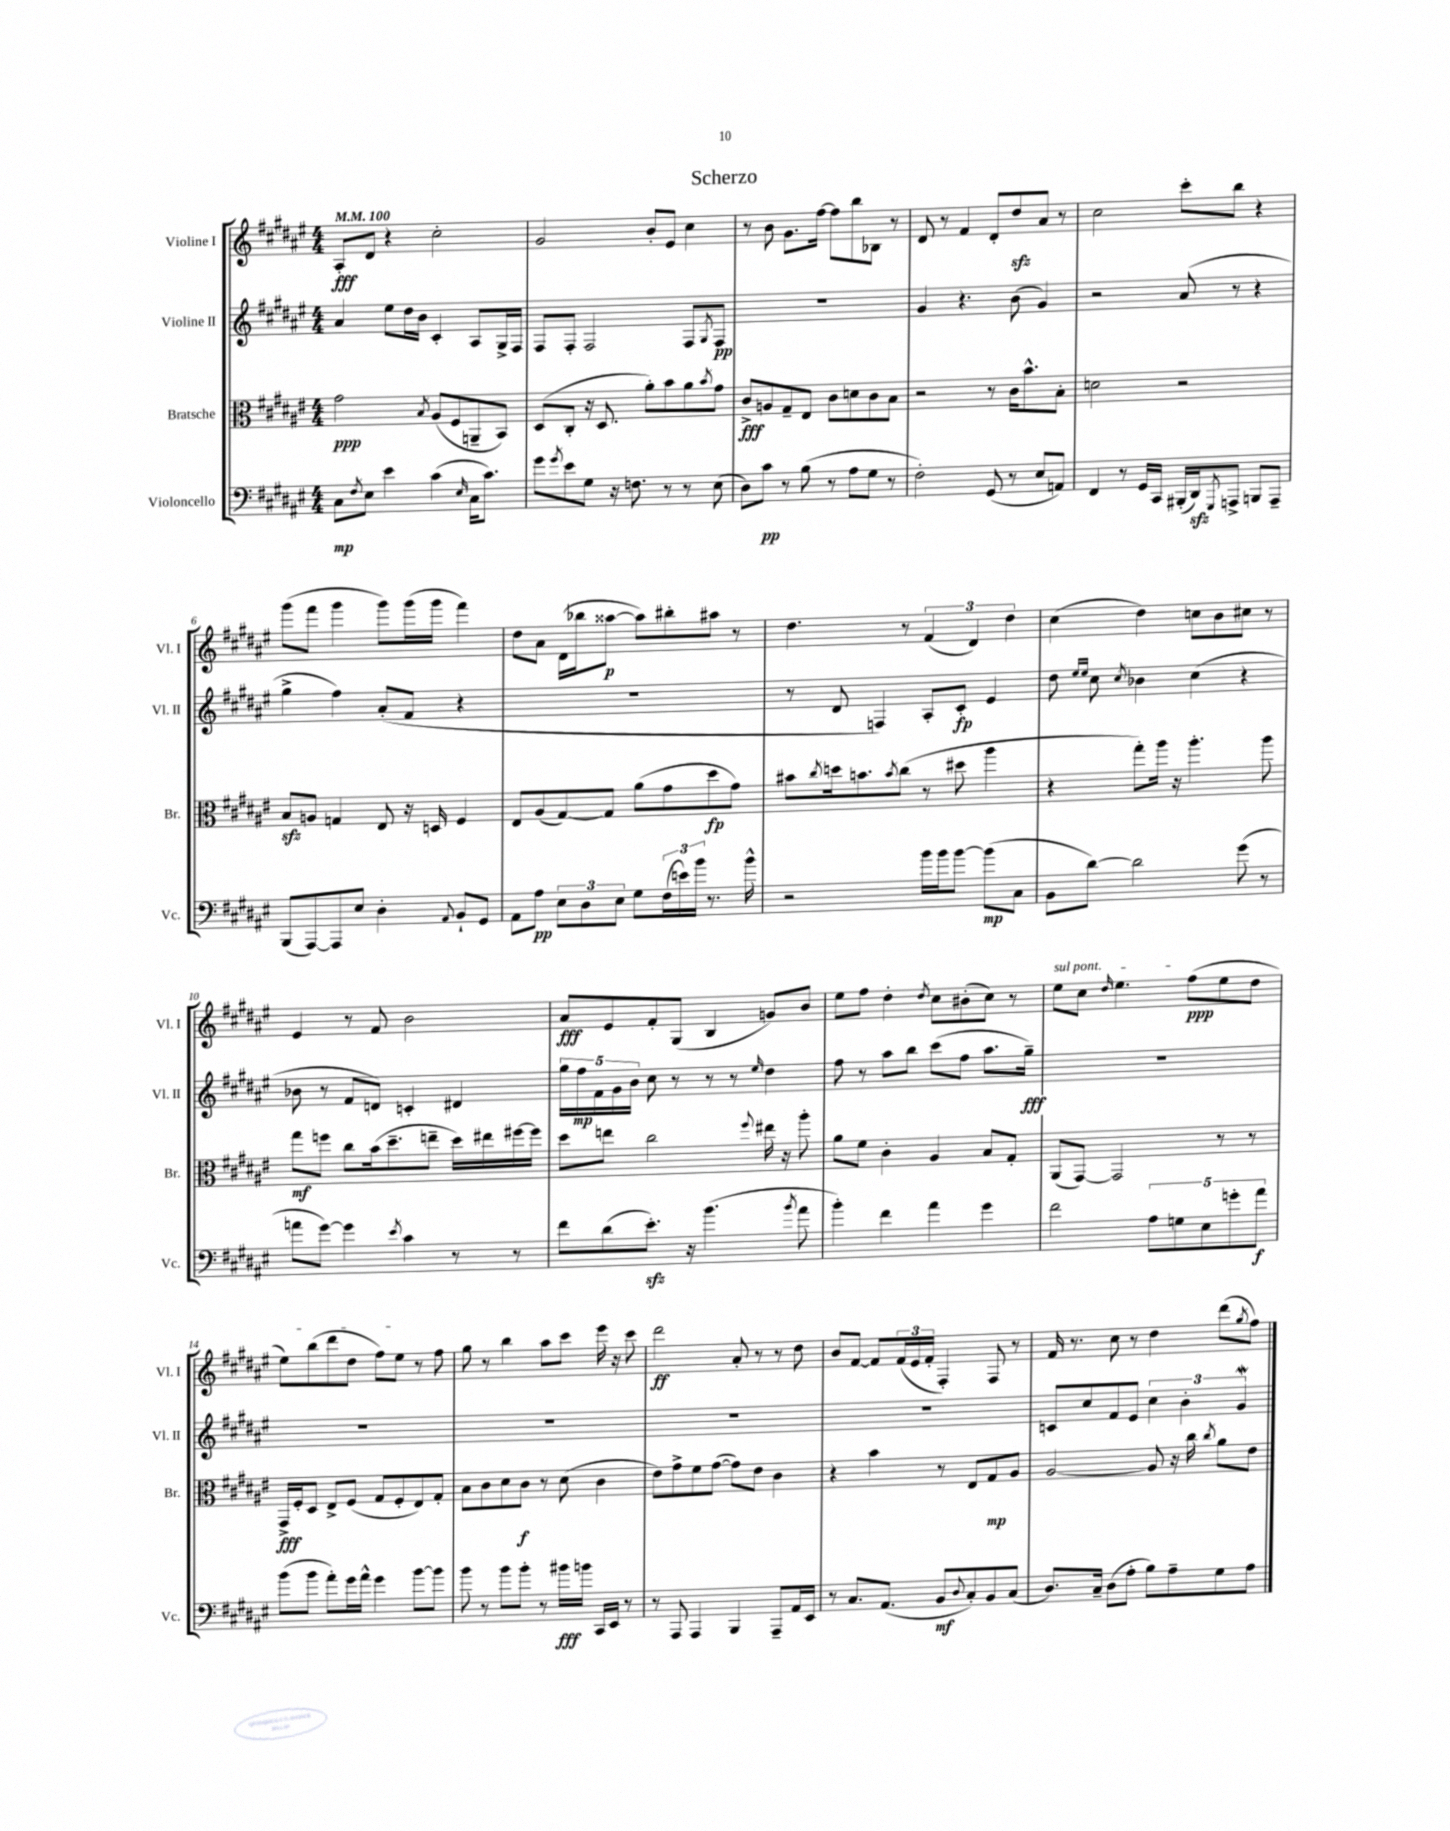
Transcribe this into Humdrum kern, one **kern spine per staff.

**kern	**dynam	**kern	**dynam	**kern	**dynam	**kern	**dynam
*part4	*part4	*part3	*part3	*part2	*part2	*part1	*part1
*staff4	*staff4	*staff3	*staff3	*staff2	*staff2	*staff1	*staff1
*I"Violoncello	*	*I"Bratsche	*	*I"Violine II	*	*I"Violine I	*
*I'Vc.	*	*I'Br.	*	*I'Vl. II	*	*I'Vl. I	*
*clefF4	*	*clefC3	*	*clefG2	*	*clefG2	*
*k[f#c#g#d#a#e#]	*	*k[f#c#g#d#a#e#]	*	*k[f#c#g#d#a#e#]	*	*k[f#c#g#d#a#e#]	*
*M4/4	*	*M4/4	*	*M4/4	*	*M4/4	*
*MM100	*	*MM100	*	*MM100	*	*MM100	*
=1	=1	=1	=1	=1	=1	=1	=1
8C#\L	mp	2g#\	ppp	4a#/	.	8A#'/L	fff
8qF#/	.	.	.	.	.	.	.
8E#\J	.	.	.	.	.	8d#/J	.
4e#\	.	.	.	8ee#\L	.	4r	.
.	.	.	.	16dd#\L	.	.	.
.	.	.	.	16b\JJ	.	.	.
.	.	8qB/	.	.	.	.	.
(4c#\	.	(8A#/L	.	4c#'/	.	2cc#'\	.
.	.	8F#/	.	.	.	.	.
16qqE#/	.	.	.	.	.	.	.
16C#\KL	.	8AAn~/	.	8A#/L	.	.	.
8.c#\J)	.	.	.	.	.	.	.
.	.	8BB/J)	.	16G#^/L	.	.	.
.	.	.	.	16F#/JJ	.	.	.
=2	=2	=2	=2	=2	=2	=2	=2
8g#\L	.	(8D#/L	.	8F#/L	.	2g#/	.
8qg#/	.	.	.	.	.	.	.
8e#\	.	8C#'/J	.	8F#'/J	.	.	.
8G#\J	.	16r	.	2F#/	.	.	.
.	.	8.D#/	.	.	.	.	.
16r	.	.	.	.	.	.	.
8.Fn\	.	.	.	.	.	.	.
.	.	8a#'\L)	.	.	.	8b'/L	.
8r	.	8b\	.	.	.	8e#/J	.
8r	.	8a#\	.	8F#/L	.	4cc#\	.
.	.	8qb/	.	8qG#/	.	.	.
(8E#\	.	8g#\J	.	8F#/J	pp	.	.
=3	=3	=3	=3	=3	=3	=3	=3
8D#\L)	.	8c#^/L	fff	1r	.	8r	.
8c#\J	pp	8An/	.	.	.	8b\	.
8r	.	8G#~/	.	.	.	8.g#\L	.
(8B\	.	8E#/J	.	.	.	.	.
.	.	.	.	.	.	[16ff#\Jk	.
8r	.	8c#\L	.	.	.	8ff#\L]	.
8A#\L	.	8dn\	.	.	.	8bb\	.
8G#\J	.	8c#\	.	.	.	8B-X\J	.
8r	.	8B\J	.	.	.	8r	.
=4	=4	=4	=4	=4	=4	=4	=4
2F#'\)	.	2r	.	4g#/	.	8d#/	.
.	.	.	.	.	.	8r	.
.	.	.	.	4.r	.	4f#/	.
(8GG#/	.	8r	.	.	.	8d#'/L	.
8r	.	16c#\KL	.	(8b\	.	8dd#zz/	.
.	.	8.b^^\	.	.	.	.	.
8E#/L	.	.	.	4g#/)	.	8a#/J	.
8AAn/J)	.	8B'\J	.	.	.	8r	.
=5	=5	=5	=5	=5	=5	=5	=5
4FF#/	.	2dn\	.	2r	.	2cc#\	.
8r	.	.	.	.	.	.	.
16GG#/LL	.	.	.	.	.	.	.
16CC#/JJ	.	.	.	.	.	.	.
(16BBB#X'/LL	.	2r	.	(8a#/	.	8ccc#'\L	.
16DD#zz/J)	.	.	.	.	.	.	.
8qGGG#/	.	.	.	.	.	.	.
8AAAn^/J	.	.	.	8r	.	8bb\J	.
8BBBn/L	.	.	.	4r	.	4r	.
8AAA~/J	.	.	.	.	.	.	.
!!LO:LB:g=z
=6	=6	=6	=6	=6	=6	=6	=6
(8BBB/L	.	8Bzz/L	.	4gg#^\	.	(8ggg#\L	.
[8AAA#/)	.	8An/J	.	.	.	8fff#\J	.
8AAA#/]	.	4Gn/	.	4ff#\)	.	4ggg#\	.
8E#/J	.	.	.	.	.	.	.
4D#'\	.	8E#/	.	(8a#'/L	.	8ggg#\L)	.
.	.	16r	.	8f#/J	.	(16ggg#\L	.
.	.	16Dn/	.	.	.	16ggg#\JJ	.
8qqAA#/	.	.	.	.	.	.	.
8BB`/L	.	4F#/	.	4r	.	4fff#\)	.
8GG#/J	.	.	.	.	.	.	.
=7	=7	=7	=7	=7	=7	=7	=7
8AA#\L	.	8E#/L	.	1r	.	8dd#\L	.
8A#\J	pp	(8A#/	.	.	.	8a#\J	.
12E#\L	.	[8G#/)	.	.	.	(16d#\LL	.
.	.	.	.	.	.	16bb-X\J	.
12D#\	.	.	.	.	.	.	.
.	.	8G#/J]	.	.	.	[8aa##X\J	p
12E#\J	.	.	.	.	.	.	.
8G#\L	.	(8a#\L	.	.	.	8aa##\L])	.
(24F#\L	.	8g#\	.	.	.	8bb#X'\	.
24en\)	.	.	.	.	.	.	.
24b\JJ	.	.	.	.	.	.	.
8.r	.	8dd#\	fp	.	.	8aa#X\J	.
.	.	8g#\J)	.	.	.	8r	.
16b^^\	.	.	.	.	.	.	.
=8	=8	=8	=8	=8	=8	=8	=8
2r	.	8b#X\L	.	8r	.	4.dd#\	.
.	.	8qcc#/	.	.	.	.	.
.	.	16ddn\k	.	8d#/	.	.	.
.	.	8.bn\	.	.	.	.	.
.	.	.	.	4Fn/)	.	.	.
.	.	8qb/	.	.	.	.	.
.	.	(8cc#\J	.	.	.	8r	.
16b\LL	.	8r	.	8A#'/L	.	(6f#/	.
16b\J	.	.	.	.	.	.	.
[8b\J	.	8dd#X\	.	8c#'/J	fp	.	.
.	.	.	.	.	.	6d#/)	.
(8b\L]	mp	4aa#\	.	4e#/	.	.	.
.	.	.	.	.	.	6dd#\	.
8C#\J	.	.	.	.	.	.	.
=9	=9	=9	=9	=9	=9	=9	=9
8BB\L	.	4r	.	8dd#\	.	(4cc#\	.
.	.	.	.	16qqee#/LL	.	.	.
.	.	.	.	16qqee#/JJ	.	.	.
[8d#\J)	.	.	.	8cc#\	.	.	.
.	.	.	.	8qcc#/	.	.	.
2d#\]	.	8gg#'\L)	.	4b-X\	.	4dd#\)	.
.	.	16aa#\Jk	.	.	.	.	.
.	.	16r	.	.	.	.	.
.	.	4.aa#'\	.	(4cc#\	.	8ccn\L	.
.	.	.	.	.	.	8b\	.
(8g#\	.	.	.	4r	.	8cc#X\J	.
8r	.	8aa#\	.	.	.	8r	.
!!LO:LB:g=z
=10	=10	=10	=10	=10	=10	=10	=10
8an\L	.	8gg#\L	mf	8b-X\	.	4e#/	.
[8g#\J)	.	8ffn\J	.	8r	.	.	.
4g#\]	.	8cc#\L	.	8f#/L	.	8r	.
.	.	(16b\k	.	8dn/J)	.	8f#/	.
.	.	8.dd#~\	.	.	.	.	.
8qe#/	.	.	.	.	.	.	.
4c#\	.	.	.	4cn'/	.	2b\	.
.	.	8een~\J	.	.	.	.	.
8r	.	16dd#\LL)	.	4d#X/	.	.	.
.	.	16ee#X\	.	.	.	.	.
8r	.	[16ff#X\	.	.	.	.	.
.	.	16ff#\JJ]	.	.	.	.	.
=11	=11	=11	=11	=11	=11	=11	=11
8f#\L	.	8dd#\L	.	20gg#\LL	.	8a#/L	fff
.	.	.	.	20ff#\	mp	.	.
.	.	.	.	20f#\	.	.	.
(8d#\	.	8een\J	.	.	.	8e#/	.
.	.	.	.	20g#\	.	.	.
.	.	.	.	20b\JJ	.	.	.
8.e#zz'\J)	.	2cc#\	.	8cc#\	.	8f#'/	.
.	.	.	.	8r	.	(8G#/J	.
16r	.	.	.	.	.	.	.
(4.b\	.	.	.	8r	.	4B/	.
.	.	.	.	8r	.	.	.
.	.	8qqff#/	.	16qqee#/	.	.	.
.	.	16ee#X\	.	4dd#\	.	8gn/L)	.
.	.	16r	.	.	.	.	.
8qb/	.	.	.	.	.	.	.
8a#\	.	8aa#'\	.	.	.	8b/J	.
=12	=12	=12	=12	=12	=12	=12	=12
4b'\)	.	8a#\L	.	8ff#\	.	8ee#\L	.
.	.	8f#\J	.	8r	.	8ff#\J	.
4f#\	.	4c#'\	.	8aa#\L	.	4dd#'\	.
.	.	.	.	8bb\J	.	.	.
.	.	.	.	.	.	8qdd#/	.
4a#\	.	4A#/	.	(8ccc#\L	.	8cc#\L	.
.	.	.	.	8ff#\J	.	(8b#X'\	.
4g#\	.	8B/L	.	8.aa#\L	.	8cc#\J)	.
.	.	8G#'/J	.	.	.	8r	.
.	.	.	.	16gg#~\Jk)	fff	.	.
=13	=13	=13	=13	=13	=13	=13	=13
!	!	!	!	!	!	!LO:TX:a:i:t=sul pont.	!
2f#\	.	(8AA#/L	.	1r	.	8ee#\L	.
.	.	[8GG#/J)	.	.	.	8cc#\J	.
.	.	.	.	.	.	16qqdd#/	.
.	.	2GG#/]	.	.	.	4.ee#\	.
10A#\L	.	.	.	.	.	.	.
10Gn\	.	.	.	.	.	.	.
.	.	.	.	.	.	(8ff#\L	ppp
10E#\	.	.	.	.	.	.	.
.	.	8r	.	.	.	8ee#\	.
10gn'\	.	.	.	.	.	.	.
.	.	8r	.	.	.	8dd#\J	.
10a#\J	f	.	.	.	.	.	.
!!LO:LB:g=z
=14	=14	=14	=14	=14	=14	=14	=14
(8b\L	.	16GG#^/LL	fff	1r	.	8ee#\L)	.
.	.	16F#'/J	.	.	.	.	.
8b\J	.	8D#/J	.	.	.	(8bb\	.
8a#'\L)	.	8E#^/L	.	.	.	8ddd#\	.
16g#\L	.	(8F#/J	.	.	.	8dd#\J	.
16a#^^\JJ	.	.	.	.	.	.	.
4g#\	.	8G#/L	.	.	.	8ff#\L)	.
.	.	8F#'/	.	.	.	8ee#\J	.
[8b\L	.	8E#/)	.	.	.	8r	.
8b\J]	.	8G#'/J	.	.	.	8ff#\	.
=15	=15	=15	=15	=15	=15	=15	=15
8b\	.	8B\L	.	1r	.	8gg#\	.
8r	.	8c#\	.	.	.	8r	.
8b\L	.	8d#\	.	.	.	4bb\	.
8b'\J	.	8c#\J	f	.	.	.	.
8r	.	8r	.	.	.	8aa#\L	.
16b#X\LL	fff	(8d#\	.	.	.	8ccc#\J	.
16bn\JJ	.	.	.	.	.	.	.
16CC#/LL	.	4c#\	.	.	.	16eee#\	.
16EE#/JJ	.	.	.	.	.	16r	.
8r	.	.	.	.	.	8ccc#\	.
=16	=16	=16	=16	=16	=16	=16	=16
8r	.	8e#\L)	.	1r	.	2ddd#\	ff
8AAA#/	.	8g#^\	.	.	.	.	.
4AAA#/	.	8f#\	.	.	.	.	.
.	.	([8g#\J	.	.	.	.	.
4BBB/	.	8g#\L])	.	.	.	8a#'/	.
.	.	8e#\J	.	.	.	8r	.
8AAA#~/L	.	4c#\	.	.	.	8r	.
16AA#/L	.	.	.	.	.	8dd#\	.
16EE#/JJ	.	.	.	.	.	.	.
=17	=17	=17	=17	=17	=17	=17	=17
8r	.	4r	.	1r	.	8b/L	.
8.C#/L	.	.	.	.	.	[8f#/J	.
.	.	4b\	.	.	.	8f#/L]	.
(8.AA#/J	.	.	.	.	.	.	.
.	.	.	.	.	.	(24f#/L	.
.	.	.	.	.	.	24e#/	.
.	.	.	.	.	.	24f#'/JJ	.
8BB/L	mf	8r	.	.	.	4F#'/)	.
8qqD#/	.	.	.	.	.	.	.
8C#'/)	.	8E#/L	.	.	.	.	.
8BB/	.	8G#/	mp	.	.	8F#/	.
(8C#/J	.	8A#/J	.	.	.	8r	.
=18	=18	=18	=18	=18	=18	=18	=18
8.D#/L)	.	[2A#/	.	8cn/L	.	16f#/	.
.	.	.	.	.	.	8.r	.
.	.	.	.	8cc#/	.	.	.
16C#~/Jk	.	.	.	.	.	.	.
(8D#\L	.	.	.	8f#/	.	8cc#\	.
8A#'\J	.	.	.	8e#/J	.	8r	.
8B\L)	.	8A#/]	.	6cc#\	.	4dd#\	.
8A#~\	.	16r	.	.	.	.	.
.	.	.	.	6b'\	.	.	.
.	.	16cc#\	.	.	.	.	.
.	.	8qcc#/	.	.	.	.	.
8G#\	.	8a#\L	.	.	.	(8ddd#\L	.
.	.	.	.	6g#W/	.	.	.
.	.	.	.	.	.	8qgg#/	.
8A#\J	.	8e#\J	.	.	.	8ff#\J)	.
==	==	==	==	==	==	==	==
*-	*-	*-	*-	*-	*-	*-	*-
